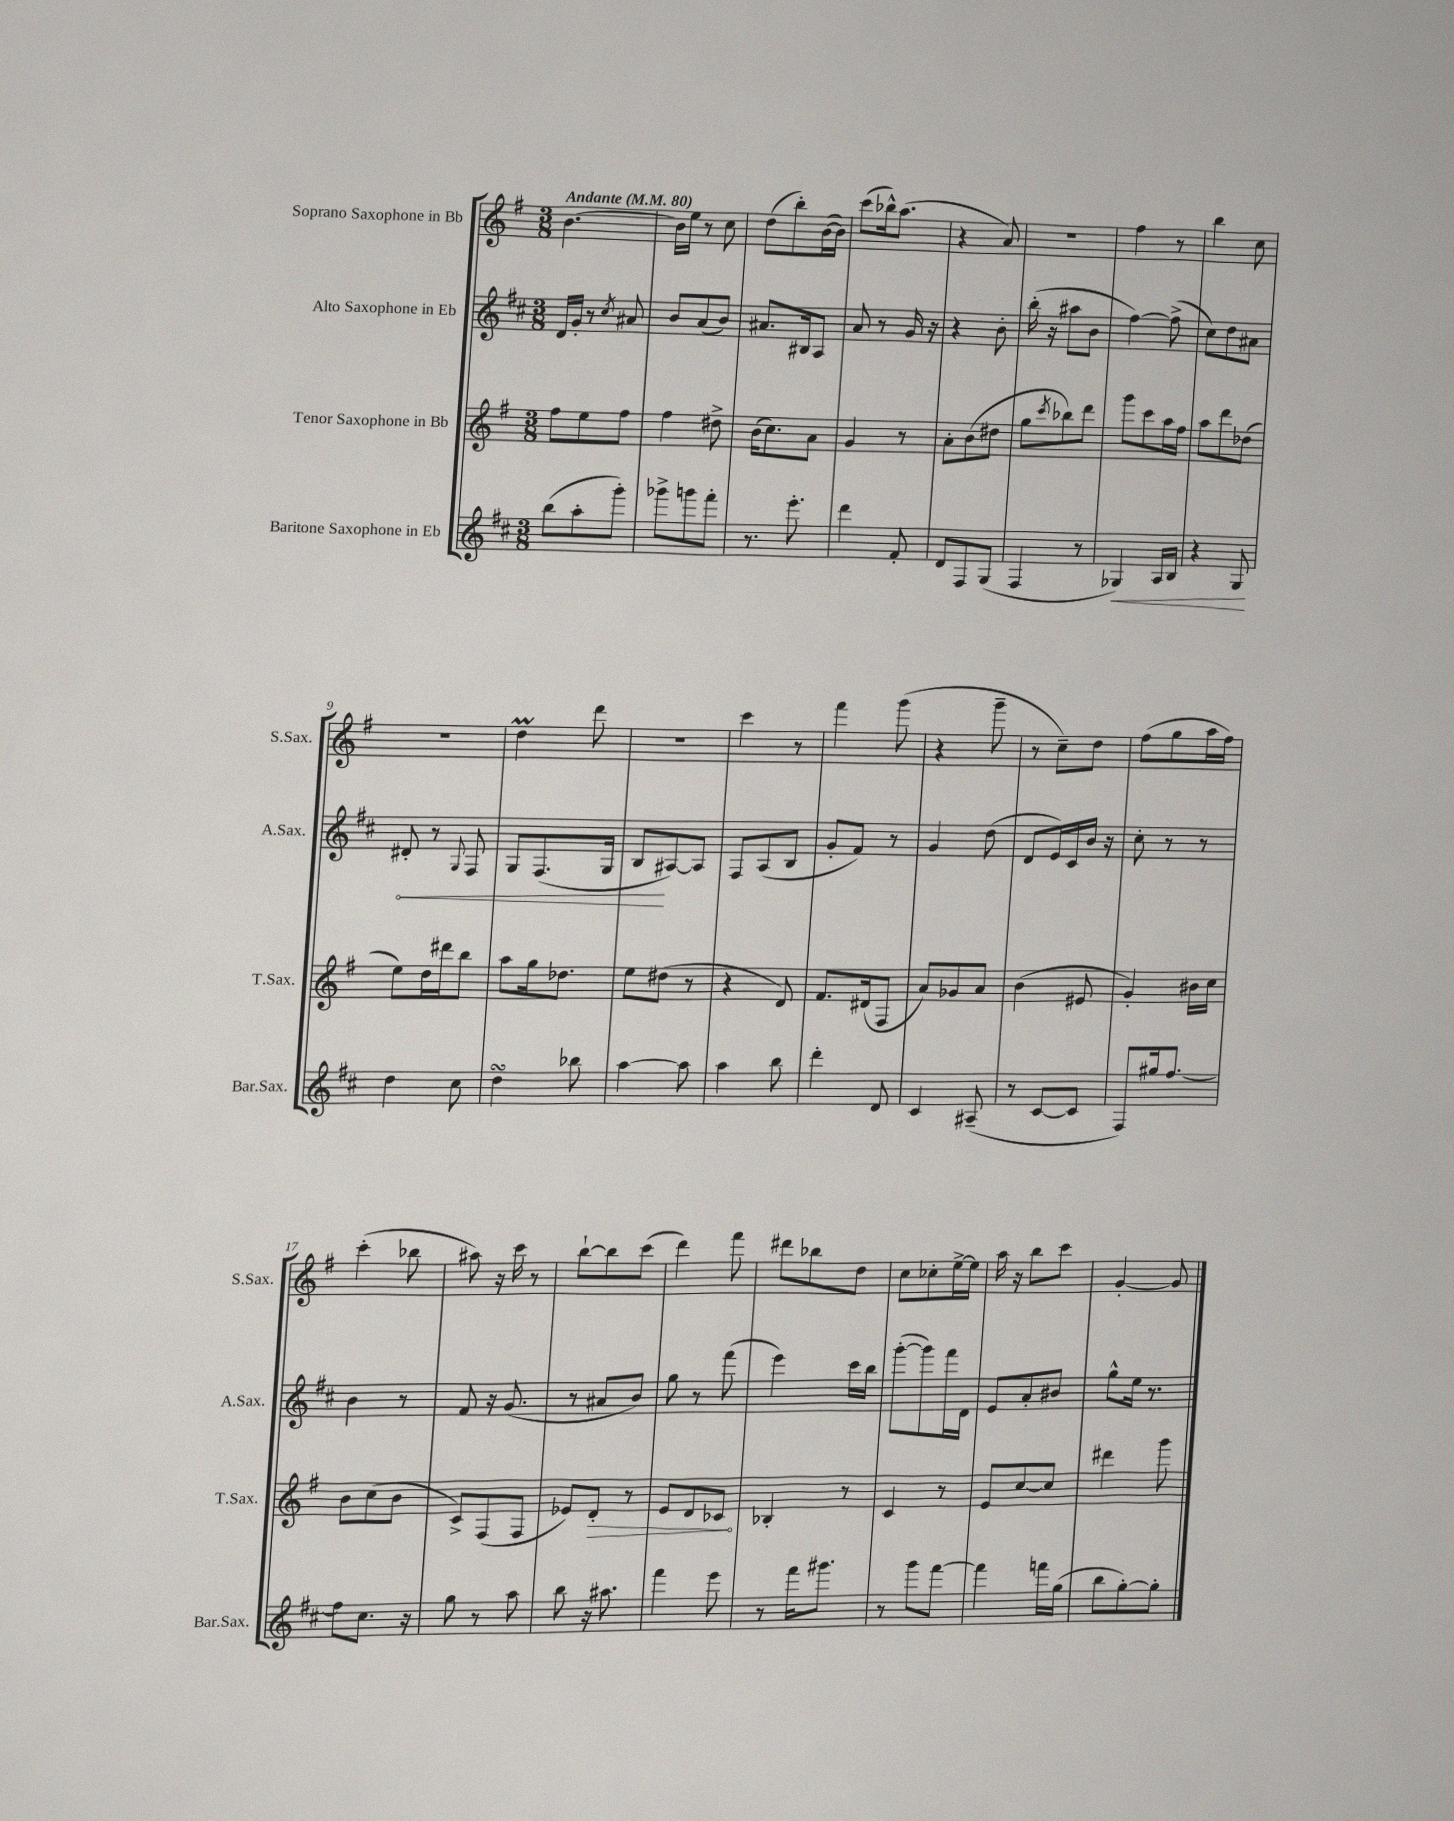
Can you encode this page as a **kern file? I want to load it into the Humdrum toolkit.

**kern	**dynam	**kern	**dynam	**kern	**dynam	**kern
*part4	*part4	*part3	*part3	*part2	*part2	*part1
*staff4	*staff4	*staff3	*staff3	*staff2	*staff2	*staff1
*I"Baritone Saxophone in Eb	*	*I"Tenor Saxophone in Bb	*	*I"Alto Saxophone in Eb	*	*I"Soprano Saxophone in Bb
*I'Bar.Sax.	*	*I'T.Sax.	*	*I'A.Sax.	*	*I'S.Sax.
*clefG2	*	*clefG2	*	*clefG2	*	*clefG2
*k[f#c#]	*	*k[f#]	*	*k[f#c#]	*	*k[f#]
*M3/8	*	*M3/8	*	*M3/8	*	*M3/8
*MM80	*	*MM80	*	*MM80	*	*MM80
=1	=1	=1	=1	=1	=1	=1
!	!	!	!	!	!	!LO:TX:a:B:t=Andante
(8bb\L	.	8ff#\L	.	16d/LL	.	[4.b\
.	.	.	.	16g'/JJ	.	.
8aa'\	.	8ee\	.	8r	.	.
.	.	.	.	8qcc#/	.	.
8ggg'\J)	.	8ff#\J	.	8a#X/	.	.
=2	=2	=2	=2	=2	=2	=2
8ggg-X^\L	.	4ff#\	.	8b/L	.	16b\LL]
.	.	.	.	.	.	16ee\JJ
8gggn\	.	.	.	(8a/	.	8r
8fff#'\J	.	8dd#X^\	.	8b/J)	.	8cc\
=3	=3	=3	=3	=3	=3	=3
8.r	.	(16b\KL	.	8.a#X/L	.	(8dd\L
.	.	8.cc\)	.	.	.	.
.	.	.	.	.	.	8bb'\)
8.eee'\	.	.	.	16B#X/k	.	.
.	.	8a\J	.	8A/J	.	([16b\L
.	.	.	.	.	.	16b\JJ])
=4	=4	=4	=4	=4	=4	=4
4ddd\	.	4g/	.	8a/	.	(8ccc\L
.	.	.	.	8r	.	16bb-X^^\k)
.	.	.	.	.	.	(8.aa\J
8f#'/	.	8r	.	16g/	.	.
.	.	.	.	16r	.	.
=5	=5	=5	=5	=5	=5	=5
8d/L	.	8a'\L	.	4r	.	4r
8F#/	.	(8b\	.	.	.	.
(8G/J	.	8dd#X\J	.	8b'\	.	8a/)
=6	=6	=6	=6	=6	=6	=6
4F#/	.	8gg\L	.	(16bb'\	.	4.r
.	.	.	.	16r	.	.
.	.	8qccc/	.	.	.	.
.	.	8bb-X\)	.	8aa#X\L	.	.
8r	.	8ddd\J	.	8b\J	.	.
=7	=7	=7	=7	=7	=7	=7
!	!LO:HP:b	!	!	!	!	!
4G-X/)	<	8ggg\L	.	[4ff#\)	.	4ff#\
.	.	8ccc\	.	.	.	.
16A/LL	.	16aa\L	.	(8ff#^\]	.	8r
16B/JJ	.	16ff#\JJ	.	.	.	.
=8	=8	=8	=8	=8	=8	=8
4r	.	8aa\L	.	8cc#\L)	.	4bb\
.	.	8ddd\	.	8dd\	.	.
8G/	.	(8dd-X\J	.	8a#X\J	.	8cc\
.	[	.	.	.	.	.
!!LO:LB:g=z
=9	=9	=9	=9	=9	=9	=9
!	!	!	!	!	!LO:HP:b	!
4dd\	.	8ee\L)	.	8d#X'/	<	4.r
.	.	16dd\L	.	8r	.	.
.	.	16ddd#X\J	.	.	.	.
.	.	.	.	8qqG/	.	.
8cc#\	.	8bb\J	.	8F#/	.	.
=10	=10	=10	=10	=10	=10	=10
4ddsSSs\	.	8aa\L	.	8G/L	.	4ddM\
.	.	16gg\k	.	(8.F#/	.	.
.	.	8.dd-X\J	.	.	.	.
8bb-X\	.	.	.	.	.	8ddd\
.	.	.	.	16G/Jk	.	.
=11	=11	=11	=11	=11	=11	=11
[4aa\	.	8ee\L	.	8B/L	.	4.r
.	.	(8dd#X\J	.	[8A#X/)	[	.
8aa\]	.	8r	.	8A#/J]	.	.
=12	=12	=12	=12	=12	=12	=12
4aa\	.	4r	.	8F#/L	.	4ccc\
.	.	.	.	(8A/	.	.
8bb\	.	8d/)	.	8B/J	.	8r
=13	=13	=13	=13	=13	=13	=13
4ddd'\	.	8.f#/L	.	8g'/L	.	4fff#\
.	.	.	.	8f#/J)	.	.
.	.	(16d#X/k	.	.	.	.
8d/	.	8F#/J	.	8r	.	(8ggg\
=14	=14	=14	=14	=14	=14	=14
4c#/	.	8a/L)	.	4g/	.	4r
.	.	8g-X/	.	.	.	.
(8A#X~/	.	8a/J	.	(8dd\	.	8ggg~\
=15	=15	=15	=15	=15	=15	=15
8r	.	(4b\	.	8d/L	.	8r
[8c#/L	.	.	.	16e/L)	.	8cc~\L)
.	.	.	.	16c#/	.	.
8c#/J]	.	8e#X/	.	16b/JJ	.	8dd\J
.	.	.	.	16r	.	.
=16	=16	=16	=16	=16	=16	=16
8F#/L)	.	4g'/)	.	8cc#'\	.	(8ff#\L
16gg#X/k	.	.	.	8r	.	8gg\
[8.ff#/J	.	.	.	.	.	.
.	.	16b#X\LL	.	8r	.	16aa\L
.	.	16cc\JJ	.	.	.	16ff#\JJ)
!!LO:LB:g=z
=17	=17	=17	=17	=17	=17	=17
8ff#\L]	.	8b\L	.	4b\	.	(4ccc'\
8.cc#\J	.	(8cc\	.	.	.	.
.	.	8b\J	.	8r	.	8bb-X\
16r	.	.	.	.	.	.
=18	=18	=18	=18	=18	=18	=18
8gg\	.	8c^/L)	.	8f#/	.	8aa#X\)
8r	.	(8F#/	.	16r	.	16r
.	.	.	.	(8.g/	.	16ccc\
8aa\	.	8F#/J	.	.	.	8r
=19	=19	=19	=19	=19	=19	=19
8bb\	.	8e-X/L)	.	8r	.	[8bb`\L
!	!	!	!LO:HP:b	!	!	!
16r	.	8d'/J	>	8a#X/L	.	8bb\]
8.aa#X\	.	.	.	.	.	.
.	.	8r	.	8b/J)	.	(8ccc\J
=20	=20	=20	=20	=20	=20	=20
4fff#\	.	8e/L	.	8gg\	.	4ddd\)
.	.	8d/	.	8r	.	.
8eee\	.	8c-X/J	.	(8fff#\	.	8fff#\
.	.	.	]	.	.	.
=21	=21	=21	=21	=21	=21	=21
8r	.	4B-X'/	.	4eee\)	.	8ddd#X\L
16fff#\KL	.	.	.	.	.	8bb-X\
8.ggg#X\J	.	.	.	.	.	.
.	.	8r	.	16ccc#\LL	.	8dd\J
.	.	.	.	16bb\JJ	.	.
=22	=22	=22	=22	=22	=22	=22
8r	.	4c/	.	([8ggg'\L	.	8cc\L
8ggg\L	.	.	.	8ggg\])	.	8cc-X'\
[8fff#\J	.	8r	.	16fff#\L	.	[16ee^\L
.	.	.	.	16d\JJ	.	16ee\JJ]
=23	=23	=23	=23	=23	=23	=23
4fff#\]	.	8e/L	.	8e/L	.	16aa\
.	.	.	.	.	.	16r
.	.	[8cc/	.	8a'/	.	8bb\L
16fffn\LL	.	8cc/J]	.	8b#X/J	.	8ccc\J
(16gg\JJ	.	.	.	.	.	.
=24	=24	=24	=24	=24	=24	=24
8bb\L	.	4ddd#X\	.	8gg^^\L	.	[4g'/
[8gg'\)	.	.	.	16ee\Jk	.	.
.	.	.	.	8.r	.	.
8gg'\J]	.	8ggg\	.	.	.	8g/]
==	==	==	==	==	==	==
*-	*-	*-	*-	*-	*-	*-
